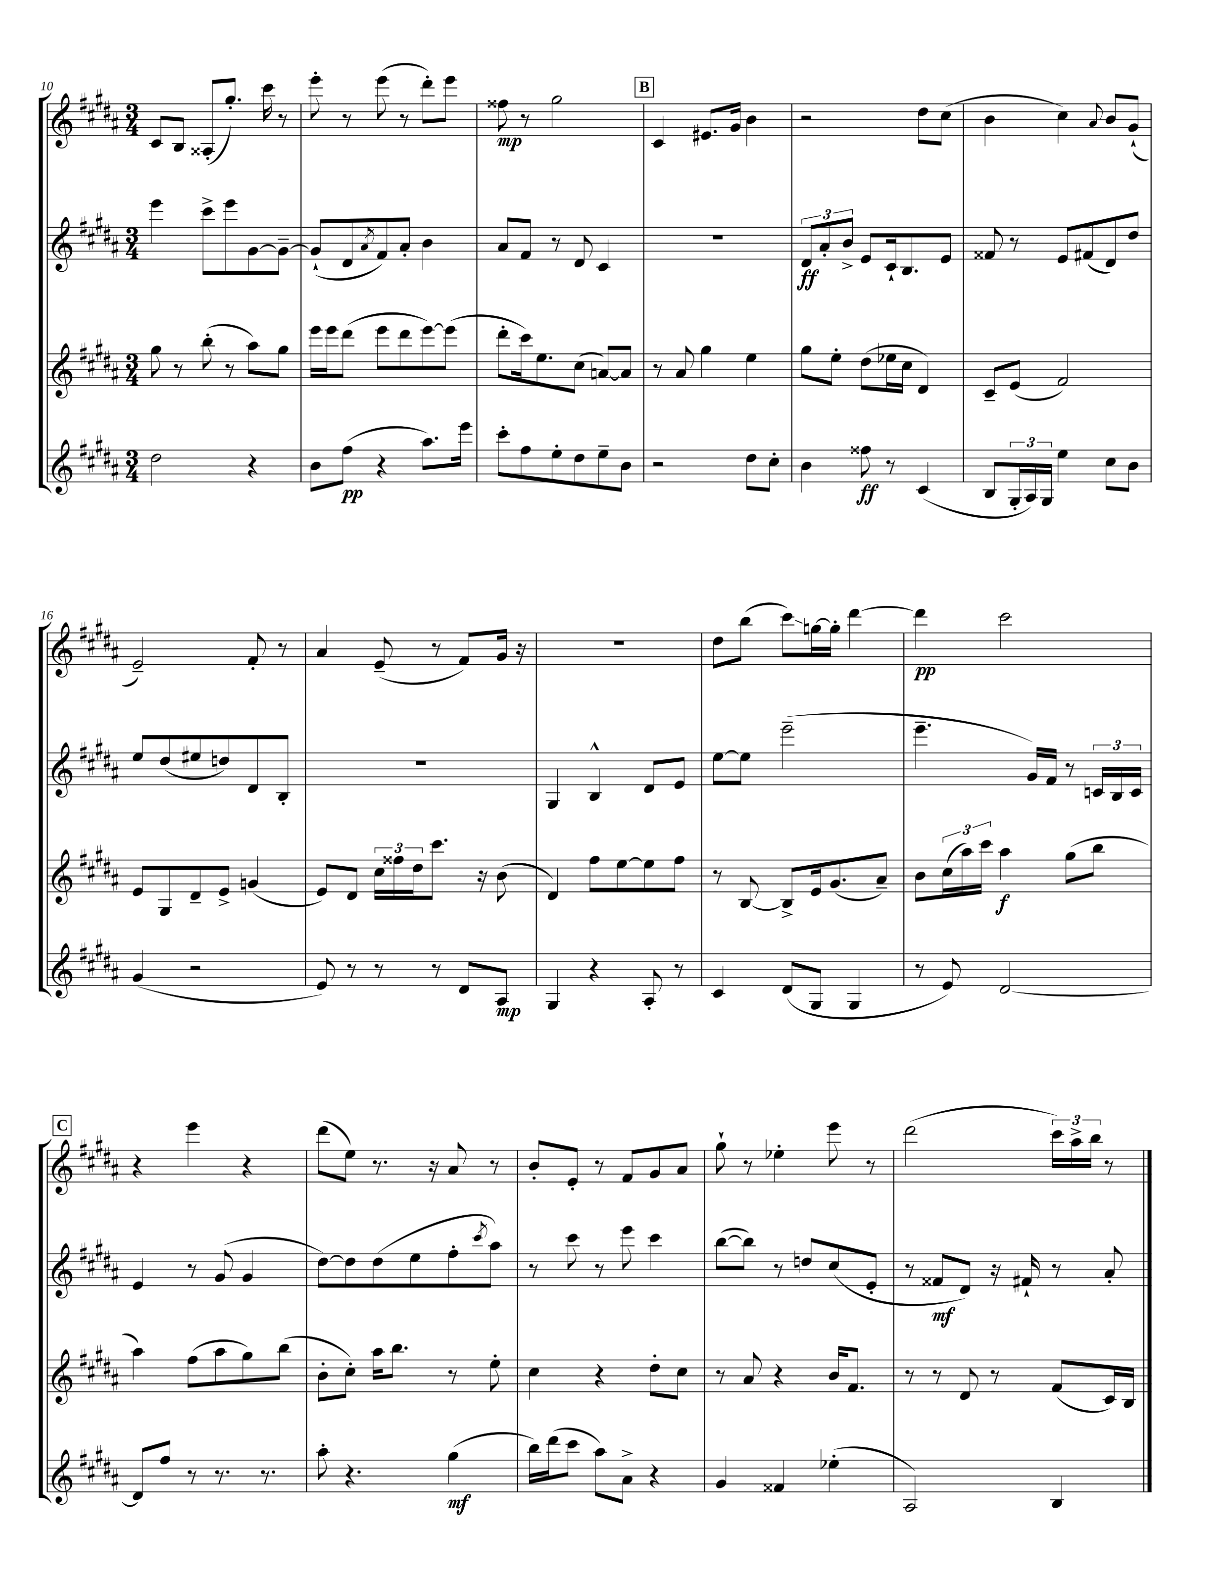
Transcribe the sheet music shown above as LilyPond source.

<<
\new StaffGroup <<
\new Staff = "s0" {
    \clef treble \key b \major \numericTimeSignature \time 3/4
    cis'8 b8 aisis8-.( gis''8.-.) cis'''16 r8 |
    e'''8-. r8 e'''8( r8 dis'''8-.) e'''8 |
    fisis''8\mp r8 gis''2 |
    \mark \markup { \box "B" } cis'4 eis'8. gis'16 b'4 |
    r2 dis''8 cis''8( |
    b'4 cis''4) \appoggiatura { ais'8 } b'8 gis'8-!( |
    e'2--) fis'8-. r8 |
    ais'4 e'8--( r8 fis'8) gis'16 r16 |
    R2. |
    dis''8 b''8( cis'''8\glissando) g''16~ g''16-. dis'''4~ |
    dis'''4\pp cis'''2 |
    \mark \markup { \box "C" } r4 e'''4 r4 |
    dis'''8( e''8) r8. r16 ais'8 r8 |
    b'8-. e'8-. r8 fis'8 gis'8 ais'8 |
    gis''8-! r8 ees''4-. e'''8 r8 |
    dis'''2( \tuplet 3/2 { cis'''16) ais''16-> b''16 } r8 \bar "|." |
}
\new Staff = "s1" {
    \clef treble \key b \major \numericTimeSignature \time 3/4
    e'''4 cis'''8-> e'''8 gis'8~ gis'8~-- |
    gis'8-!( dis'8 \acciaccatura { ais'8 } fis'8) ais'8-. b'4 |
    ais'8 fis'8 r8 dis'8 cis'4 |
    \mark \markup { \box "B" } R2. |
    \tuplet 3/2 { dis'8\ff ais'8-. b'8-> } e'8 cis'16-! b8. e'8 |
    fisis'8 r8 e'8 fis'8( dis'8) dis''8 |
    e''8 dis''8( eis''8 d''8) dis'8 b8-. |
    R2. |
    gis4 b4-^ dis'8 e'8 |
    e''8~ e''8 e'''2--( |
    e'''4.-- gis'16) fis'16 r8 \tuplet 3/2 { c'16 b16 c'16 } |
    \mark \markup { \box "C" } e'4 r8 gis'8( gis'4 |
    dis''8~) dis''8 dis''8( e''8 fis''8-. \acciaccatura { cis'''8 } ais''8) |
    r8 cis'''8 r8 e'''8 cis'''4 |
    b''8~( b''8) r8 d''8 cis''8( e'8-. |
    r8 fisis'8\mf dis'8) r16 fis'16-! r8 ais'8-. \bar "|." |
}
\new Staff = "s2" {
    \clef treble \key b \major \numericTimeSignature \time 3/4
    gis''8 r8 b''8-.( r8 ais''8) gis''8 |
    e'''16 e'''16 dis'''8( e'''8 dis'''8 e'''8~) e'''8( |
    dis'''8-. cis'''16) e''8. cis''8( a'8~) a'8 |
    \mark \markup { \box "B" } r8 ais'8 gis''4 e''4 |
    gis''8 e''8-. dis''8( ees''16 cis''16 dis'4) |
    cis'8-- e'8( fis'2) |
    e'8 gis8 dis'8-- e'8-> g'4( |
    e'8) dis'8 \tuplet 3/2 { cis''16 fisis''16 dis''16 } cis'''8. r16 b'8( |
    dis'4) fis''8 e''8~ e''8 fis''8 |
    r8 b8~ b8-> e'16 gis'8.( ais'8--) |
    b'8 \tuplet 3/2 { cis''16( ais''16) cis'''16 } ais''4\f gis''8( b''8 |
    \mark \markup { \box "C" } ais''4) fis''8( ais''8 gis''8) b''8( |
    b'8-. cis''8-.) ais''16 b''8. r8 e''8-. |
    cis''4 r4 dis''8-. cis''8 |
    r8 ais'8 r4 b'16 fis'8. |
    r8 r8 dis'8 r8 fis'8( cis'16) b16 \bar "|." |
}
\new Staff = "s3" {
    \clef treble \key b \major \numericTimeSignature \time 3/4
    dis''2 r4 |
    b'8 fis''8\pp( r4 ais''8.) e'''16 |
    cis'''8-. fis''8 e''8-. dis''8 e''8-- b'8 |
    \mark \markup { \box "B" } r2 dis''8 cis''8-. |
    b'4 fisis''8\ff r8 cis'4( |
    b8 \tuplet 3/2 { gis16-. ais16) gis16 } e''4 cis''8 b'8 |
    gis'4( r2 |
    e'8) r8 r8 r8 dis'8 ais8\mp |
    gis4 r4 ais8-. r8 |
    cis'4 dis'8( gis8 gis4 |
    r8 e'8) dis'2~ |
    \mark \markup { \box "C" } dis'8 fis''8 r8 r8. r8. |
    ais''8-. r4. gis''4\mf( |
    b''16) dis'''16( cis'''8 ais''8) ais'8-> r4 |
    gis'4 fisis'4 ees''4-.( |
    ais2) b4 \bar "|." |
}
>>
>>
\layout { \context { \Score currentBarNumber = #10 } }
